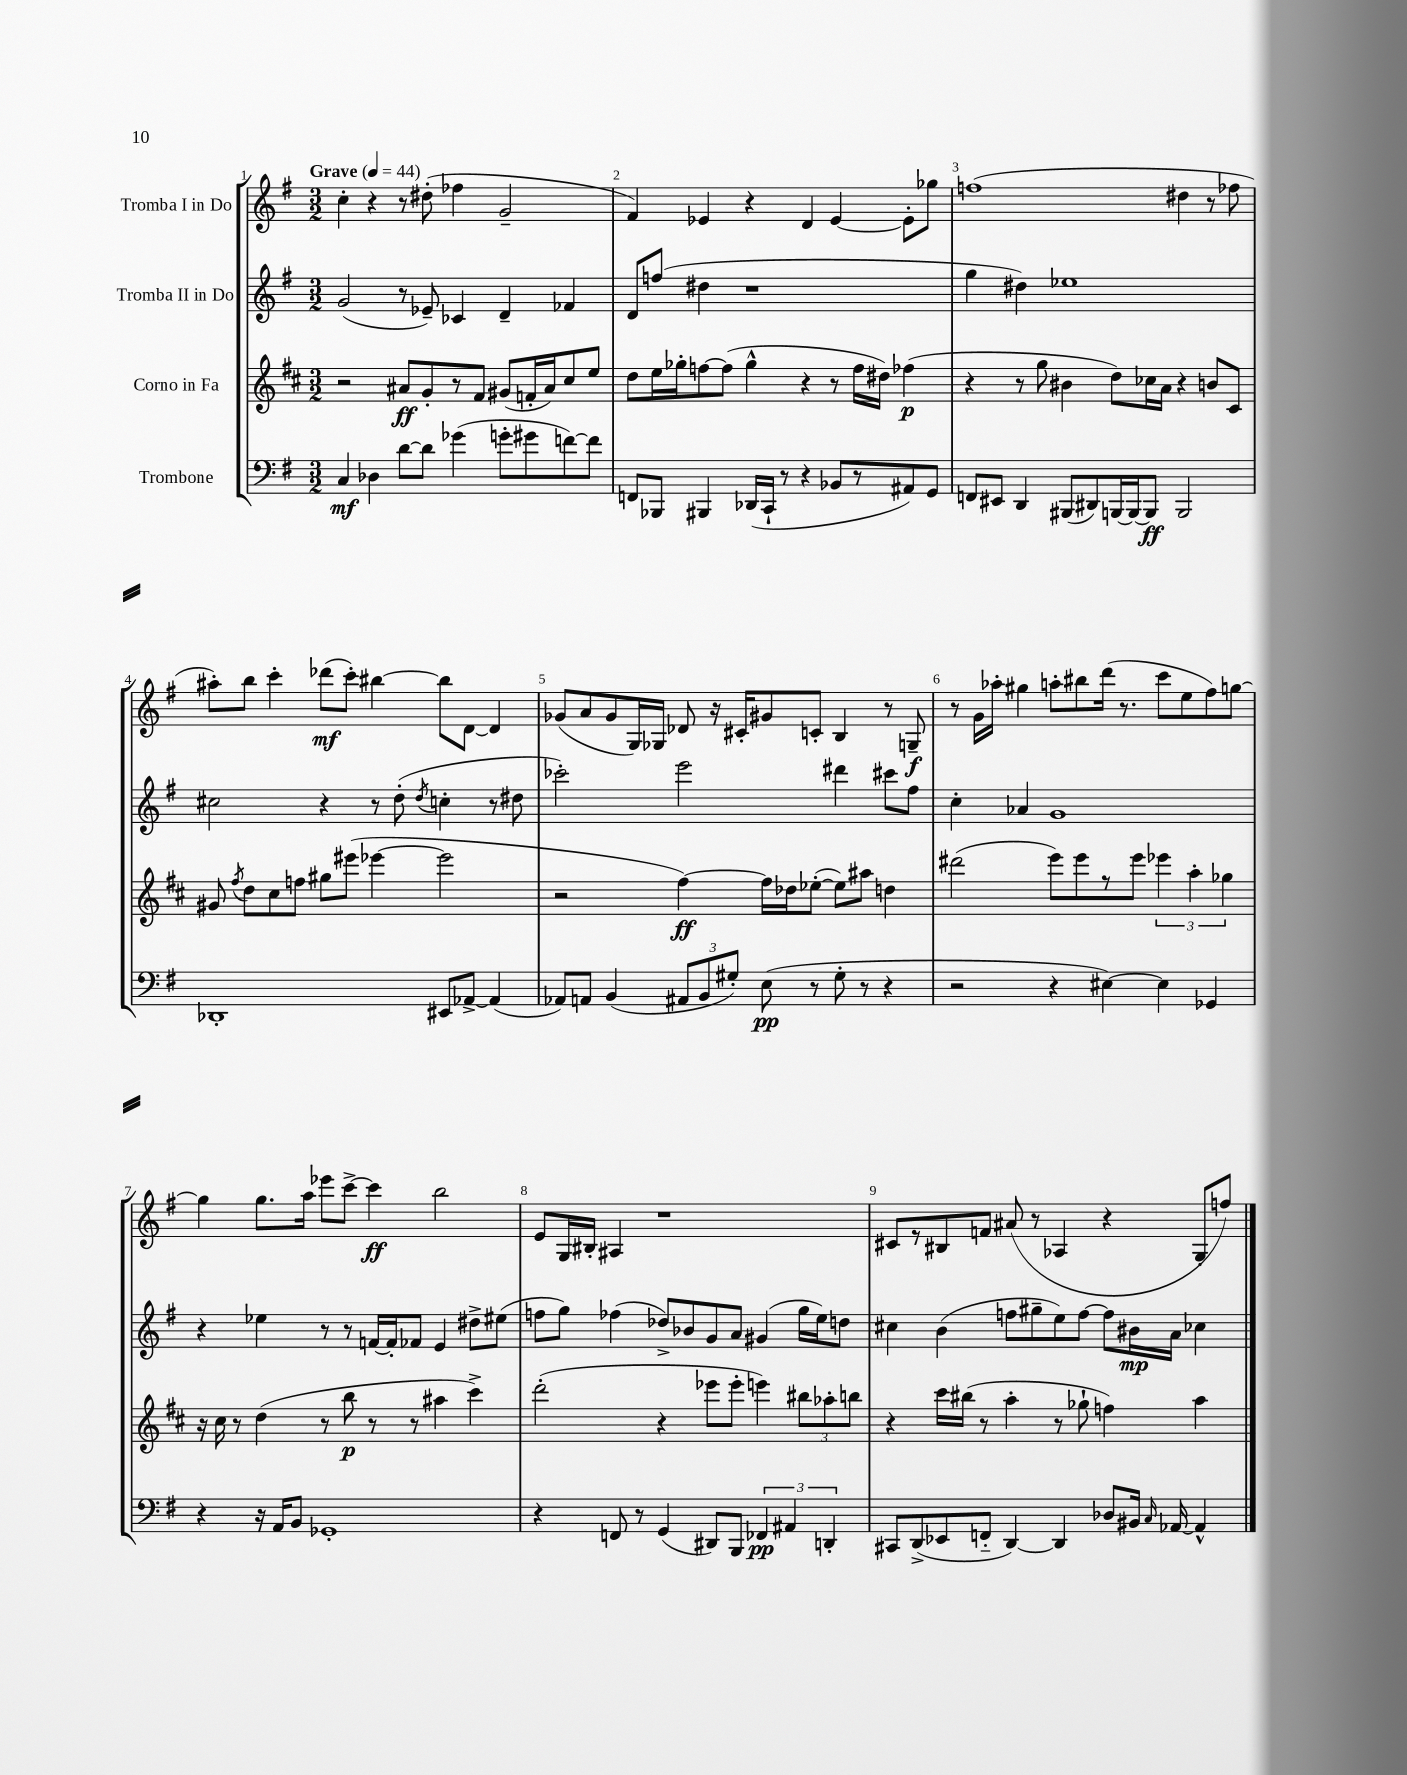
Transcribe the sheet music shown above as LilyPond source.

<<
\new StaffGroup <<
\new Staff = "s0" \with { instrumentName = "Tromba I in Do" } {
    \clef treble \key g \major \numericTimeSignature \time 3/2 \tempo "Grave" 4 = 44
    \autoBeamOff c''4-. r4 r8 dis''8-.( fes''4 g'2-- |
    fis'4) ees'4 r4 d'4 ees'4~ ees'8[-. ges''8] |
    f''1( dis''4 r8 fes''8 |
    ais''8[-.) b''8] c'''4-. des'''8[\mf( c'''8]-.) bis''4~ bis''8[ d'8]~ d'4 |
    ges'8[( a'8 ges'8 g16) ges16] des'8 r16 cis'16[-. gis'8 c'8]-. b4 r8 g8--\f |
    r8 g'16[ aes''16]-. gis''4 a''8[-. bis''8 d'''16]( r8. c'''8[ e''8 fis''8) g''8]~ |
    g''4 g''8.[ a''16] ees'''8[ c'''8]~-> c'''4\ff b''2 |
    e'8[ g16 bis16]-. ais4 r1 |
    cis'8[ r8 bis8 f'8] ais'8( r8 aes4 r4 g8[-. f''8]) \bar "|." |
}
\new Staff = "s1" \with { instrumentName = "Tromba II in Do" } {
    \clef treble \key g \major \numericTimeSignature \time 3/2
    \autoBeamOff g'2( r8 ees'8--) ces'4 d'4-- fes'4 |
    d'8[ f''8]( dis''4 r1 |
    g''4 dis''4) ees''1 |
    cis''2 r4 r8 d''8-.( \acciaccatura { d''8 } c''4-. r8 dis''8 |
    ces'''2-.) e'''2 dis'''4 cis'''8[ fis''8] |
    c''4-. aes'4 g'1 |
    r4 ees''4 r8 r8 f'16[~ f'16-. fes'8] e'4 dis''8[-> eis''8]( |
    f''8[ g''8]) fes''4( des''8[->) bes'8 g'8 a'8] gis'4( g''16[ e''16) d''8] |
    cis''4 b'4( f''8[ gis''8-- e''8) f''8]~ f''8[ bis'16\mp a'16] ces''4 \bar "|." |
}
\new Staff = "s2" \with { instrumentName = "Corno in Fa" } {
    \clef treble \key d \major \numericTimeSignature \time 3/2
    \autoBeamOff r2 ais'8[\ff g'8-. r8 fis'8] gis'8[( f'16-. ais'16) cis''8 e''8] |
    d''8[ e''16 ges''16-. f''8~ f''8]( ges''4-^ r4 r8 f''16[ dis''16]) fes''4\p( |
    r4 r8 g''8 bis'4 d''8[) ces''16 a'16] r4 b'8[ cis'8] |
    gis'8 \acciaccatura { fis''8 } d''8[ cis''8 f''8] gis''8[ eis'''8]( ees'''4~ ees'''2 |
    r2 fis''4~\ff) fis''16[ des''16 ees''8]~-.( ees''8[) ais''8] d''4 |
    dis'''2( e'''8[) e'''8 r8 e'''8] \tuplet 3/2 { ees'''4 a''4-. ges''4 } |
    r16 cis''16 r8 d''4( r8 b''8\p r8 r8 ais''4 cis'''4->) |
    d'''2-.( r4 ees'''8[ ees'''8]-. e'''4) \tuplet 3/2 { bis''8[ aes''8-. b''8] } |
    r4 cis'''16[ bis''16]( r8 a''4-. r8 ges''8-! f''4) a''4 \bar "|." |
}
\new Staff = "s3" \with { instrumentName = "Trombone" } {
    \clef bass \key g \major \numericTimeSignature \time 3/2
    \autoBeamOff c4\mf des4 d'8[~ d'8] ges'4( g'8[-. gis'8 f'8~) f'8] |
    f,8[ bes,,8] bis,,4 des,16[( c,16]-! r8 r4 bes,8[ r8 ais,8) g,8] |
    f,8[ eis,8] d,4 bis,,8[( dis,8) b,,16~ b,,16~ b,,8]\ff b,,2 |
    des,1-. eis,8[ aes,8]~-> aes,4( |
    aes,8[) a,8] b,4( \tuplet 3/2 { ais,8[ b,8 gis8]-.) } e8\pp( r8 gis8-. r8 r4 |
    r2 r4 eis4~) eis4 ges,4 |
    r4 r16 a,16[ b,8] ges,1-. |
    r4 f,8 r8 g,4( dis,8[) b,,8] \tuplet 3/2 { fes,4\pp ais,4 d,4-. } |
    cis,8[ d,8->( ees,8 f,8]-_ d,4~) d,4 des8[ bis,16] \grace { c16 } aes,16~ aes,4-^ \bar "|." |
}
>>
>>
\layout { \context { \Score \override BarNumber.break-visibility = ##(#f #t #t) barNumberVisibility = #all-bar-numbers-visible } }
